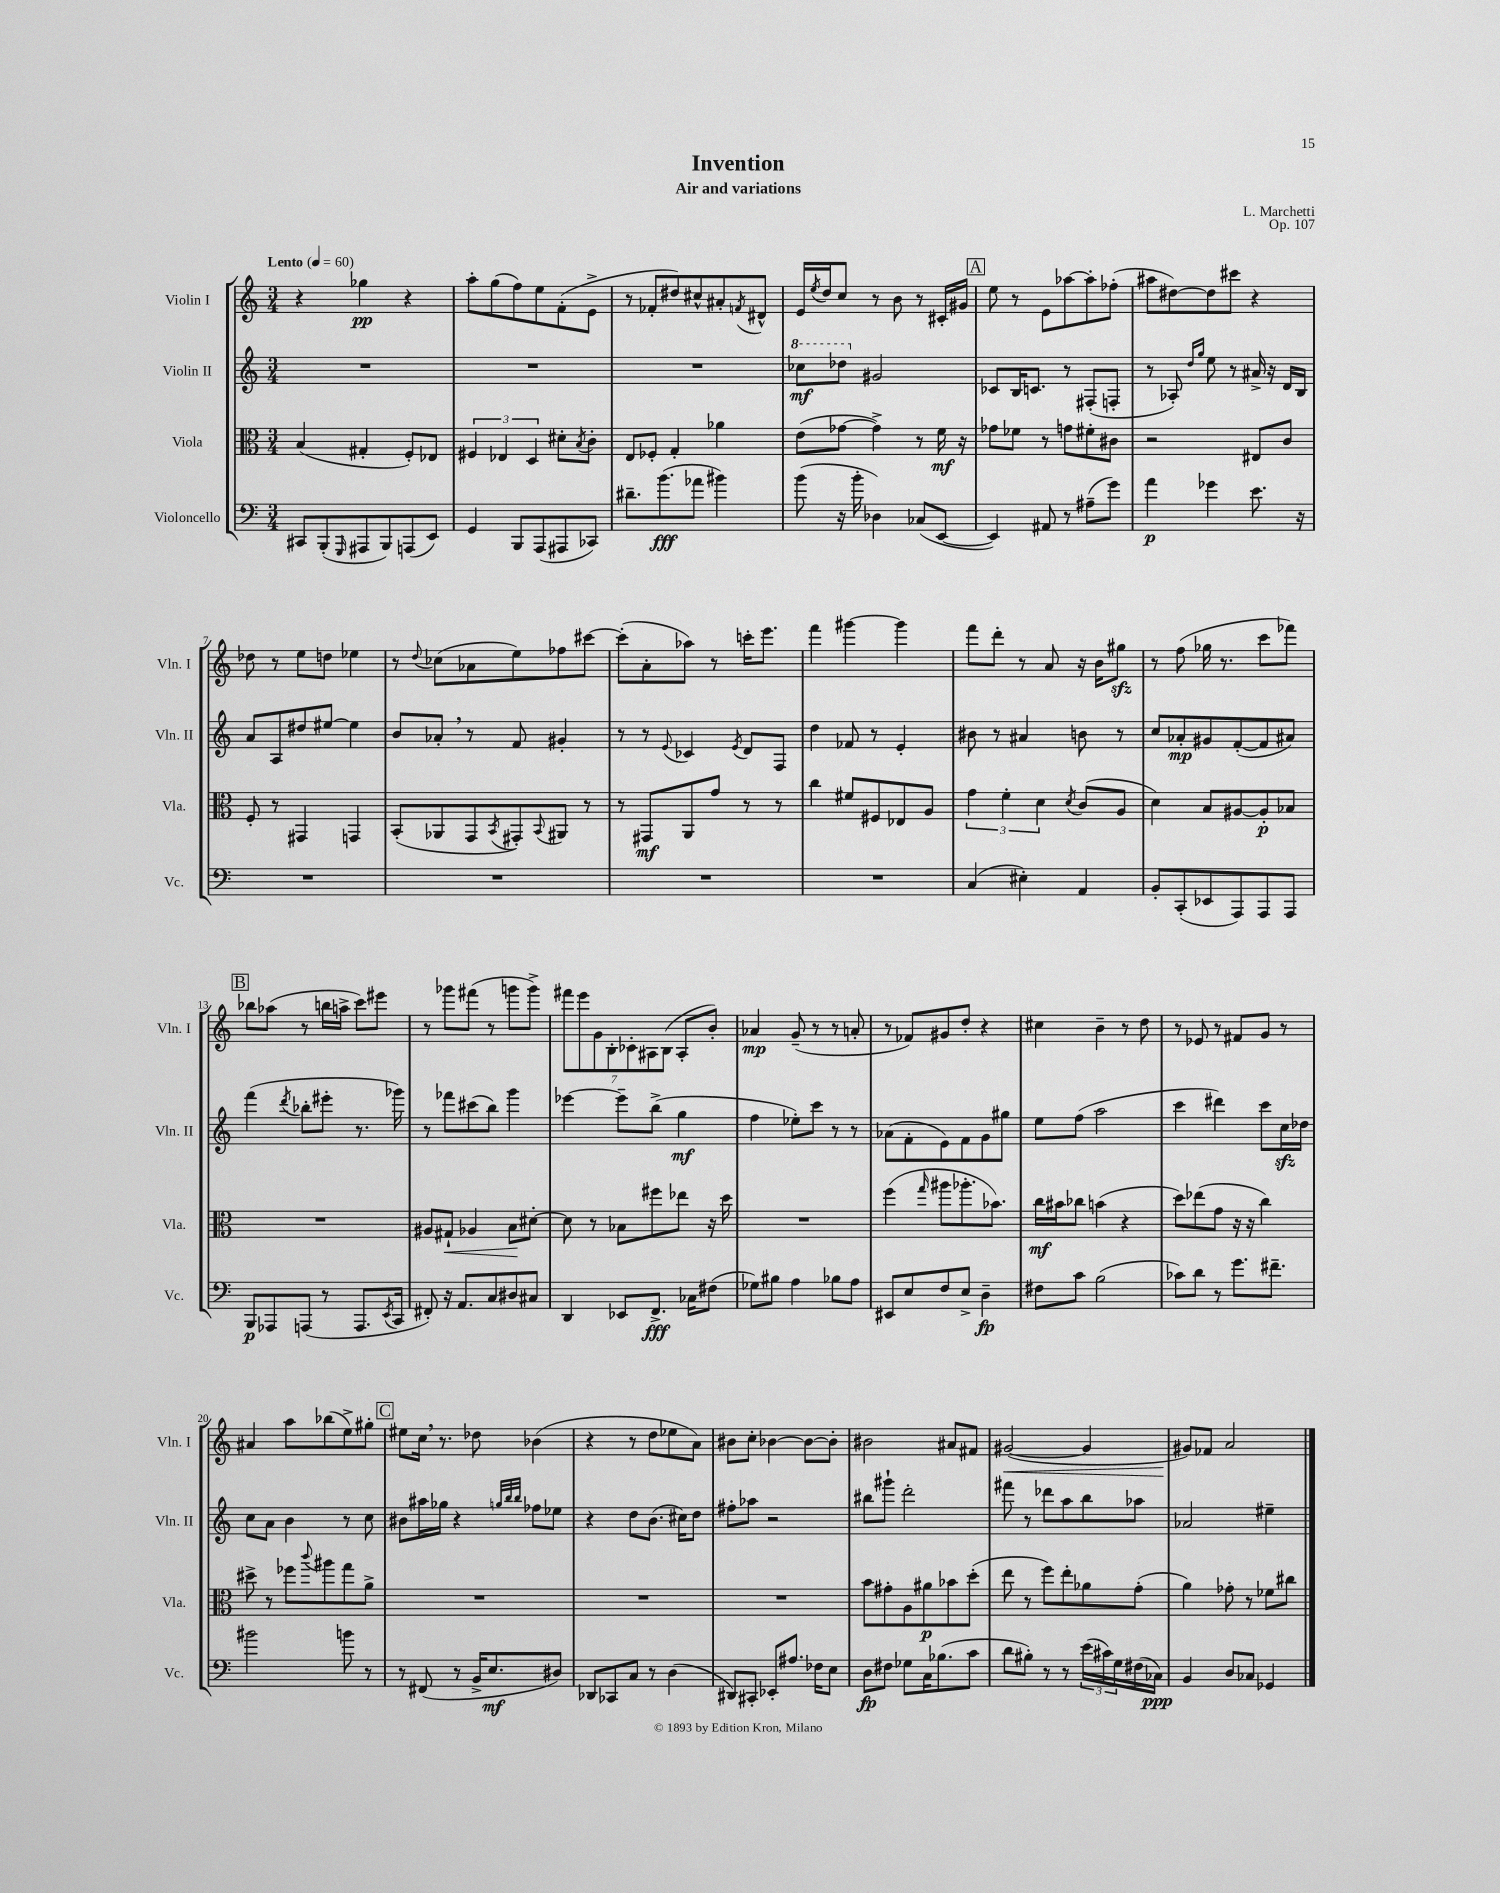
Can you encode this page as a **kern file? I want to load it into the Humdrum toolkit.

**kern	**dynam	**kern	**dynam	**kern	**dynam	**kern	**dynam
*part4	*part4	*part3	*part3	*part2	*part2	*part1	*part1
*staff4	*staff4	*staff3	*staff3	*staff2	*staff2	*staff1	*staff1
*I"Violoncello	*	*I"Viola	*	*I"Violin II	*	*I"Violin I	*
*I'Vc.	*	*I'Vla.	*	*I'Vln. II	*	*I'Vln. I	*
*clefF4	*	*clefC3	*	*clefG2	*	*clefG2	*
*k[]	*	*k[]	*	*k[]	*	*k[]	*
*M3/4	*	*M3/4	*	*M3/4	*	*M3/4	*
*MM60	*	*MM60	*	*MM60	*	*MM60	*
=1	=1	=1	=1	=1	=1	=1	=1
!	!	!	!	!	!	!LO:TX:a:B:t=Lento	!
8CC#X/L	.	(4B/	.	2.r	.	4r	.
(8BBB'/	.	.	.	.	.	.	.
16qqGGG/	.	.	.	.	.	.	.
8AAA#X/	.	4G#X'/	.	.	.	4gg-X\	pp
8BBB/)	.	.	.	.	.	.	.
(8AAAn/	.	8F'/L)	.	.	.	4r	.
8EE/J)	.	8E-X/J	.	.	.	.	.
=2	=2	=2	=2	=2	=2	=2	=2
4GG/	.	6F#X/	.	2.r	.	8aa'\L	.
.	.	.	.	.	.	(8gg\	.
.	.	6E-X/	.	.	.	.	.
8BBB/L	.	.	.	.	.	8ff\)	.
.	.	6D/	.	.	.	.	.
(8AAA/	.	.	.	.	.	8ee\	.
8AAA#X/	.	8d#X'\L	.	.	.	(8f'\	.
.	.	8qB/	.	.	.	.	.
8CC-X/J)	.	8c'\J	.	.	.	8e^\J	.
=3	=3	=3	=3	=3	=3	=3	=3
8.d#X~\L	.	8E/L	.	2.r	.	8r	.
.	.	8F-X'/J	.	.	.	8f-X'/L	.
(8.b\	fff	.	.	.	.	.	.
.	.	4G'/	.	.	.	8dd#X/)	.
8a-X\J	.	.	.	.	.	8cc#X^^/	.
4b#X\)	.	4a-X\	.	.	.	8a#X'/	.
.	.	.	.	.	.	8qfn/	.
.	.	.	.	.	.	8d#X^^/J	.
=4	=4	=4	=4	=4	=4	=4	=4
*	*	*	*	*8va	*	*	*
(8b\	.	(8e\L	.	8ccc-X\L	mf	16e/LL	.
.	.	.	.	.	.	8qee/	.
.	.	.	.	.	.	16dd/J	.
16r	.	[8g-X\J	.	8ddd-X\J	.	8cc/J	.
16b'\	.	.	.	.	.	.	.
*	*	*	*	*X8va	*	*	*
4D-X\)	.	4g-^\])	.	2g#X/	.	8r	.
.	.	.	.	.	.	8b\	.
(8C-X/L	.	8r	.	.	.	8r	.
[8EE/J	.	16f\	mf	.	.	16c#X'/LL	.
.	.	16r	.	.	.	16g#X/JJ	.
!!LO:REH:place=s1:t=A
=5	=5	=5	=5	=5	=5	=5	=5
4EE/])	.	8g-X\L	.	8c-X/L	.	8ee\	.
.	.	8f-X\J	.	16B/K	.	8r	.
.	.	.	.	8.cn/J	.	.	.
8AA#X/	.	8r	.	.	.	8e\L	.
8r	.	8gn\L	.	8r	.	[8aa-X\	.
(8A#X~\L	.	8f#X'\	.	(8F#X'/L	.	8aa-'\]	.
8g\J)	.	8c#X\J	.	8Fn'/J	.	(8ff-X'\J	.
=6	=6	=6	=6	=6	=6	=6	=6
4a\	p	2r	.	8r	.	8aa#X\L	.
.	.	.	.	8A-X'/)	.	[8dd#X\)	.
.	.	.	.	16qqdd/LL	.	.	.
.	.	.	.	16qqgg/JJ	.	.	.
4g-X\	.	.	.	8ee\	.	8dd#\]	.
.	.	.	.	8r	.	8ccc#X\J	.
8.e\	.	8E#X/L	.	16a#X^/	.	4r	.
.	.	.	.	16r	.	.	.
.	.	8c/J	.	16d/LL	.	.	.
16r	.	.	.	16B/JJ	.	.	.
!!LO:LB:g=z
=7	=7	=7	=7	=7	=7	=7	=7
2.r	.	8F'/	.	8a/L	.	8dd-X\	.
.	.	8r	.	8A/	.	8r	.
.	.	4GG#X/	.	8dd#X/	.	8ee\L	.
.	.	.	.	[8ee#X/J	.	8ddn\J	.
.	.	4GGn/	.	4ee#\]	.	4ee-X\	.
=8	=8	=8	=8	=8	=8	=8	=8
2.r	.	(8BB'/L	.	8b/L	.	8r	.
.	.	.	.	.	.	8qqdd/	.
.	.	8AA-X/	.	8a-X',/J	.	(8cc-X\L	.
.	.	8GG/	.	8r	.	8a-X\	.
.	.	8qBB/	.	.	.	.	.
.	.	8GG#X'/)	.	8f/	.	8ee\)	.
.	.	8qqBB/	.	.	.	.	.
.	.	8AA#X/J	.	4g#X'/	.	8ff-X\	.
.	.	8r	.	.	.	[8ccc#X\J	.
=9	=9	=9	=9	=9	=9	=9	=9
2.r	.	8r	.	8r	.	(8ccc#'\L]	.
.	.	8GG#X/L	mf	8r	.	8a'\	.
.	.	.	.	8qqe/	.	.	.
.	.	8AA/	.	4c-X/	.	8aa-X\J)	.
.	.	8g/J	.	.	.	8r	.
.	.	.	.	8qe/	.	.	.
.	.	8r	.	8d/L	.	16cccn'\KL	.
.	.	.	.	.	.	8.eee\J	.
.	.	8r	.	8F/J	.	.	.
=10	=10	=10	=10	=10	=10	=10	=10
2.r	.	4cc\	.	4dd\	.	4fff\	.
.	.	8f#X/L	.	8f-X/	.	[4ggg#X\	.
.	.	8F#X/	.	8r	.	.	.
.	.	8E-X/	.	4e'/	.	4ggg#\]	.
.	.	8A/J	.	.	.	.	.
=11	=11	=11	=11	=11	=11	=11	=11
(4C/	.	6g\	.	8b#X\	.	8fff\L	.
.	.	.	.	8r	.	8ddd'\J	.
.	.	6f'\	.	.	.	.	.
4E#X'\)	.	.	.	4a#X/	.	8r	.
.	.	6d\	.	.	.	.	.
.	.	.	.	.	.	8a/	.
.	.	8qd/	.	.	.	.	.
4AA/	.	(8c/L	.	8bn\	.	16r	.
.	.	.	.	.	.	16b\KL	.
.	.	8A/J	.	8r	.	8gg#Xzz\J	.
=12	=12	=12	=12	=12	=12	=12	=12
8BB'/L	.	4d\)	.	8cc/L	.	8r	.
(8CC'/	.	.	.	8a-X'/	mp	(8ff\	.
8EE-X/	.	8B/L	.	8g#X/	.	16gg-X\	.
.	.	.	.	.	.	8.r	.
8AAA/)	.	[8A#X/	.	([8f'/	.	.	.
8AAA/	.	8A#'/]	p	8f/]	.	8ccc\L	.
8AAA/J	.	8B-X/J	.	8a#X/J)	.	8fff-X\J)	.
!!LO:LB:g=z
!!LO:REH:place=s1:t=B
=13	=13	=13	=13	=13	=13	=13	=13
8BBB/L	p	2.r	.	(4fff\	.	8bb-X\L	.
8AAA-X/	.	.	.	.	.	(8aa-X\J	.
.	.	.	.	8qddd/	.	.	.
(8AAAn/J	.	.	.	8bb-X'\L	.	8r	.
8r	.	.	.	8eee#X'\J	.	16bbn\LL	.
.	.	.	.	.	.	16aan^\JJ	.
8.AAA/L	.	.	.	8.r	.	8ccc\L)	.
.	.	.	.	.	.	8eee#X\J	.
8qEE/	.	.	.	.	.	.	.
16CC/Jk	.	.	.	16ggg-X\)	.	.	.
=14	=14	=14	=14	=14	=14	=14	=14
8FF#X'/)	.	8A#X/L	.	8r	.	8r	.
!	!	!	!LO:HP:b	!	!	!	!
16r	.	8G#X`/J	<	8fff-X\L	.	8ggg-X\L	.
8.AA/L	.	.	.	.	.	.	.
.	.	4A-X/	.	(8ccc#X\	.	(8fff#X\J	.
8C/	.	.	.	8bb\J)	.	8r	.
8D#X/	.	8B\L	.	4ggg\	.	8gggn\L	.
8C#X/J	.	[8d#X'\J	[	.	.	8ggg^\J)	.
=15	=15	=15	=15	=15	=15	=15	=15
4DD/	.	8d#\]	.	[4eee-X\	.	14fff#X\L	.
.	.	.	.	.	.	14eee\	.
.	.	8r	.	.	.	.	.
.	.	.	.	.	.	14g\	.
.	.	.	.	.	.	14B'\	.
8EE-X/L	.	8B-X\L	.	8eee-~\L]	.	.	.
.	.	.	.	.	.	14c-X'\	.
.	.	.	.	.	.	14A#X\	.
8.FF^/J	fff	8ff#X\	.	(8bb^\J	.	.	.
.	.	.	.	.	.	(14B\J	.
.	.	8ee-X\J	.	4gg\	mf	8A#'/L	.
16C-X\KL	.	.	.	.	.	.	.
(8F#X\J	.	16r	.	.	.	8b'/J)	.
.	.	16dd\	.	.	.	.	.
=16	=16	=16	=16	=16	=16	=16	=16
8G-X\L)	.	2.r	.	4ff\	.	4a-X/	mp
8B#X\J	.	.	.	.	.	.	.
4A\	.	.	.	8ee-X'\L)	.	(8g~/	.
.	.	.	.	8ccc\J	.	8r	.
8B-X\L	.	.	.	8r	.	8r	.
8A\J	.	.	.	8r	.	8an'/	.
=17	=17	=17	=17	=17	=17	=17	=17
8EE#X/L	.	(4ff\	.	(8a-X\L	.	8r	.
8E/	.	.	.	8f'\	.	8f-X/L)	.
.	.	16qqgg/	.	.	.	.	.
8F/	.	8aa#X\L	.	8e\)	.	8g#X/	.
8E^/J	.	8.aa-X'\	.	8f\	.	8dd'/J	.
4D~\	fp	.	.	8g\	.	4r	.
.	.	8.b-X\J)	.	.	.	.	.
.	.	.	.	8gg#X\J	.	.	.
=18	=18	=18	=18	=18	=18	=18	=18
8F#X\L	.	16cc\LL	mf	8ee\L	.	4cc#X\	.
.	.	16b#X\J	.	.	.	.	.
8c\J	.	8cc-X\J	.	(8ff\J	.	.	.
(2B\	.	(4bn\	.	2aa\	.	4b~\	.
.	.	4r	.	.	.	8r	.
.	.	.	.	.	.	8dd\	.
=19	=19	=19	=19	=19	=19	=19	=19
8c-X\L)	.	8dd\L)	.	4ccc\	.	8r	.
8d\J	.	(8ee-X\	.	.	.	8e-X/	.
8r	.	8g\J	.	4ddd#X\)	.	8r	.
8.g\L	.	16r	.	.	.	8f#X/L	.
.	.	16r	.	.	.	.	.
.	.	4cc\)	.	8ccc\L	.	8g/J	.
8.f#X~\J	.	.	.	.	.	.	.
.	.	.	.	16cczz\L	.	8r	.
.	.	.	.	16dd-X\JJ	.	.	.
!!LO:LB:g=z
=20	=20	=20	=20	=20	=20	=20	=20
2b#X\	.	8dd#X^\	.	8cc\L	.	4a#X/	.
.	.	8r	.	8a\J	.	.	.
.	.	8ff-X\L	.	4b\	.	8aa\L	.
.	.	8qqccc/	.	.	.	.	.
.	.	8aa#X\	.	.	.	(8bb-X\	.
8bn\	.	8gg\	.	8r	.	8ee^\)	.
8r	.	8a^\J	.	8cc\	.	8gg#X'\J	.
!!LO:REH:place=s1:t=C
=21	=21	=21	=21	=21	=21	=21	=21
8r	.	2.r	.	8b#X\L	.	8ee#X\L	.
(8FF#X/	.	.	.	16aa#X\L	.	16cc,\Jk	.
.	.	.	.	16gg-X\JJ	.	8.r	.
8r	.	.	.	4r	.	.	.
16BB^/KL	.	.	.	.	.	8dd-X\	.
8.E/	mf	.	.	.	.	.	.
.	.	.	.	32qqggn/LLL	.	.	.
.	.	.	.	32qqbb/	.	.	.
.	.	.	.	32qqbb/JJJ	.	.	.
.	.	.	.	8ff-X\L	.	(4b-X\	.
8D#X/J)	.	.	.	8ee-X\J	.	.	.
=22	=22	=22	=22	=22	=22	=22	=22
8DD-X/L	.	2.r	.	4r	.	4r	.
8CC-X/	.	.	.	.	.	.	.
8C/J	.	.	.	8dd\L	.	8r	.
8r	.	.	.	(8.b\J	.	8dd\L	.
(4D\	.	.	.	.	.	8ee-X\	.
.	.	.	.	16cc#X\KL)	.	.	.
.	.	.	.	8dd\J	.	8a\J)	.
=23	=23	=23	=23	=23	=23	=23	=23
8DD#X/L)	.	2.r	.	8ff#X'\L	.	8b#X\L	.
8CC#X'/J	.	.	.	8aa-X\J	.	8cc'\J	.
8EE-X'/L	.	.	.	2r	.	[4b-X\	.
8.A#X/J	.	.	.	.	.	.	.
.	.	.	.	.	.	8b-\L_	.
16F-X\KL	.	.	.	.	.	.	.
8E\J	.	.	.	.	.	8b-'\J]	.
=24	=24	=24	=24	=24	=24	=24	=24
8D\L	fp	8b\L	.	8bb#X\L	.	2b#X\	.
8F#X\J	.	8g#X'\	.	8ggg#X`\J	.	.	.
8G-X\L	.	8A\	.	2ddd'\	.	.	.
16C\K	.	8a#X\	p	.	.	.	.
(8.B-X\	.	.	.	.	.	.	.
.	.	8b-X\	.	.	.	8a#X/L	.
8c\J	.	(8dd'\J	.	.	.	8f#X/J	.
=25	=25	=25	=25	=25	=25	=25	=25
!	!	!	!	!	!	!	!LO:HP:b
8d\L	.	8ee\	.	8fff#X\	.	([2g#X/	<
8B#X'\J)	.	8r	.	8r	.	.	.
8r	.	8ff\L)	.	8ddd-X\L	.	.	.
8r	.	8ee'\	.	8aa\	.	.	.
(24e\LL	.	8a-X\	.	8bb\	.	4g#/]	.
24c#X\)	.	.	.	.	.	.	.
24G\	.	.	.	.	.	.	.
(16F#X\	.	(8g'\J	.	8aa-X\J	.	.	.
16C-X\JJ)	ppp	.	.	.	.	.	.
=26	=26	=26	=26	=26	=26	=26	=26
4BB/	.	4a\)	.	2a-X/	.	8g#X/L)	.
.	.	.	.	.	.	8f-X/J	[
8D/L	.	8g-X'\	.	.	.	2a/	.
8C-X/J	.	8r	.	.	.	.	.
4GG-X/	.	8f-X\L	.	4ee#X~\	.	.	.
.	.	8cc#X\J	.	.	.	.	.
==	==	==	==	==	==	==	==
*-	*-	*-	*-	*-	*-	*-	*-
